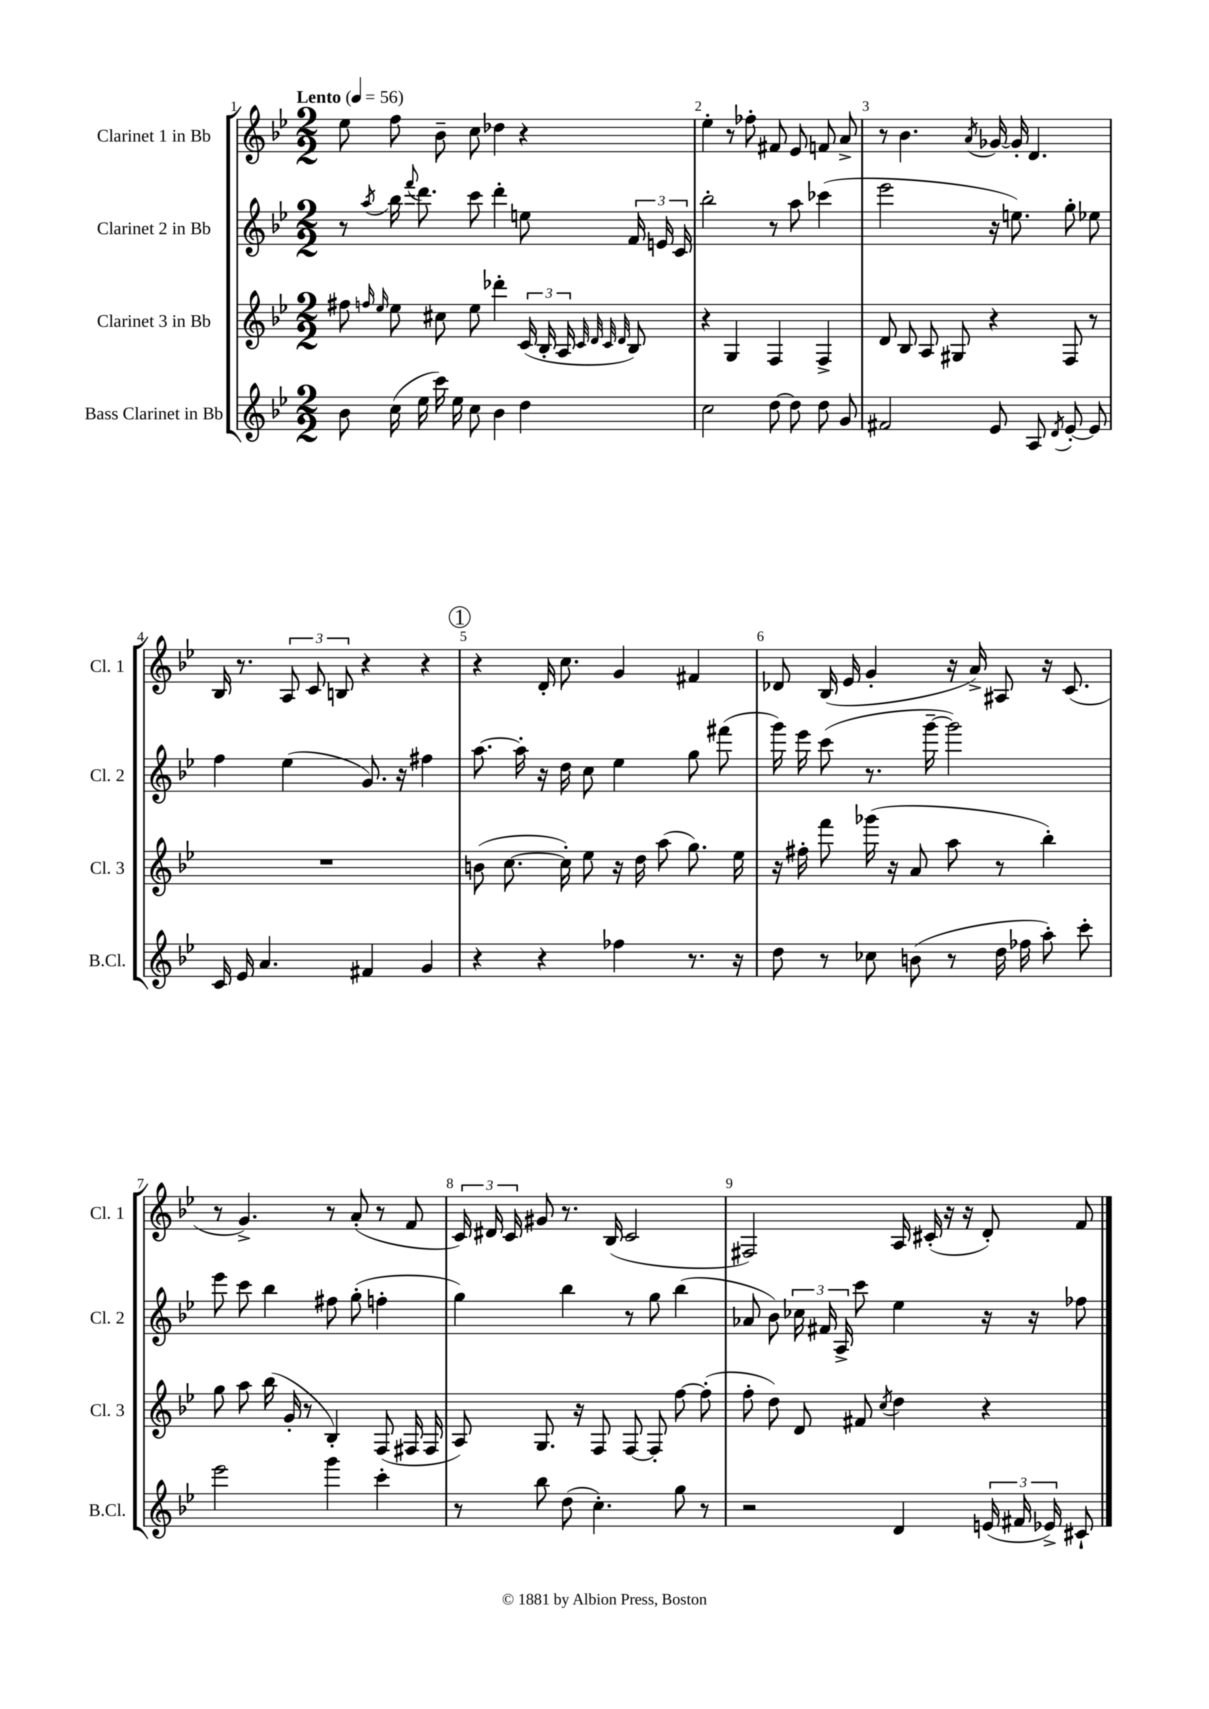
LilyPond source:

<<
\new StaffGroup <<
\new Staff = "s0" \with { instrumentName = "Clarinet 1 in Bb" shortInstrumentName = "Cl. 1" } {
    \clef treble \key bes \major \numericTimeSignature \time 2/2 \tempo "Lento" 4 = 56
    \autoBeamOff ees''8 f''8 bes'8-- c''8 des''4 r4 |
    ees''4-. r8 fes''8-. fis'8 ees'8 f'8 a'8-> |
    r8 bes'4. \acciaccatura { a'8 } ges'16~ ges'16-. d'4. |
    bes16 r8. \tuplet 3/2 { a8 c'8 b8 } r4 r4 |
    \mark \markup { \circle "1" } r4 d'16-. c''8. g'4 fis'4 |
    des'8 bes16( ees'16 g'4-. r16 a'16->) ais8 r16 c'8.( |
    r8 g'4.->) r8 a'8-.( r8 f'8 |
    \tuplet 3/2 { c'16) dis'16 c'16 } gis'8 r8. bes16( c'2 |
    fis2) a16 cis'16-.( r16 r16 d'8-.) f'8 \bar "|." |
}
\new Staff = "s1" \with { instrumentName = "Clarinet 2 in Bb" shortInstrumentName = "Cl. 2" } {
    \clef treble \key bes \major \numericTimeSignature \time 2/2
    \autoBeamOff r8 \acciaccatura { a''8 } bes''16 \appoggiatura { f'''8 } d'''8. c'''8 d'''4-. e''8 \tuplet 3/2 { f'16 e'16 c'16 } |
    bes''2-. r8 a''8 ces'''4( |
    ees'''2 r16 e''8.) g''8-. ees''8 |
    f''4 ees''4( g'8.) r16 fis''4 |
    \mark \markup { \circle "1" } a''8.~ a''16-. r16 d''16 c''8 ees''4 g''8 fis'''8( |
    g'''16) ees'''16 c'''8( r8. g'''16~-- g'''2) |
    ees'''8 c'''8 bes''4 fis''8 g''8-.( f''4-. |
    g''4) bes''4 r8 g''8 bes''4( |
    aes'8 bes'8) \tuplet 3/2 { ces''16 fis'16 a16-> } c'''8 ees''4 r16 r16 fes''8 \bar "|." |
}
\new Staff = "s2" \with { instrumentName = "Clarinet 3 in Bb" shortInstrumentName = "Cl. 3" } {
    \clef treble \key bes \major \numericTimeSignature \time 2/2
    \autoBeamOff fis''8 \grace { f''16 ees''16 } ees''8 cis''8 ees''8 des'''4-. \tuplet 3/2 { c'16( bes16-. a16 } \grace { c'32 d'32 c'32 d'32 } bes8) |
    r4 g4 f4 f4-> |
    d'8 bes8 a8 gis8 r4 f8 r8 |
    R1 |
    \mark \markup { \circle "1" } b'8( c''8.~ c''16-.) ees''8 r16 d''16 a''8( g''8.) ees''16 |
    r16 fis''16-. f'''8 ges'''16( r16 a'8 a''8 r8 bes''4-.) |
    g''8 a''8 bes''16( g'16-. r8 bes4-.) f8( fis16 fis16 |
    a8) g8. r16 f8 f8~ f8-. f''8~ f''8-.( |
    f''8-. d''8) d'8 fis'8 \acciaccatura { c''8 } d''4 r4 \bar "|." |
}
\new Staff = "s3" \with { instrumentName = "Bass Clarinet in Bb" shortInstrumentName = "B.Cl." } {
    \clef treble \key bes \major \numericTimeSignature \time 2/2
    \autoBeamOff bes'8 c''16( ees''16 c'''16) ees''16 c''8 bes'4 d''4 |
    c''2 d''8~ d''8 d''8 g'8 |
    fis'2 ees'8 a8 \acciaccatura { d'8 } ees'8~-. ees'8 |
    c'16 ees'16 a'4. fis'4 g'4 |
    \mark \markup { \circle "1" } r4 r4 fes''4 r8. r16 |
    d''8 r8 ces''8 b'8( r8 d''16 fes''16 a''8-.) c'''8-. |
    ees'''2 g'''4 c'''4-. |
    r8 bes''8 d''8( c''4.-.) g''8 r8 |
    r2 d'4 \tuplet 3/2 { e'16( fis'16 ees'16->) } cis'8-! \bar "|." |
}
>>
>>
\layout { \context { \Score \override BarNumber.break-visibility = ##(#f #t #t) barNumberVisibility = #all-bar-numbers-visible } }
